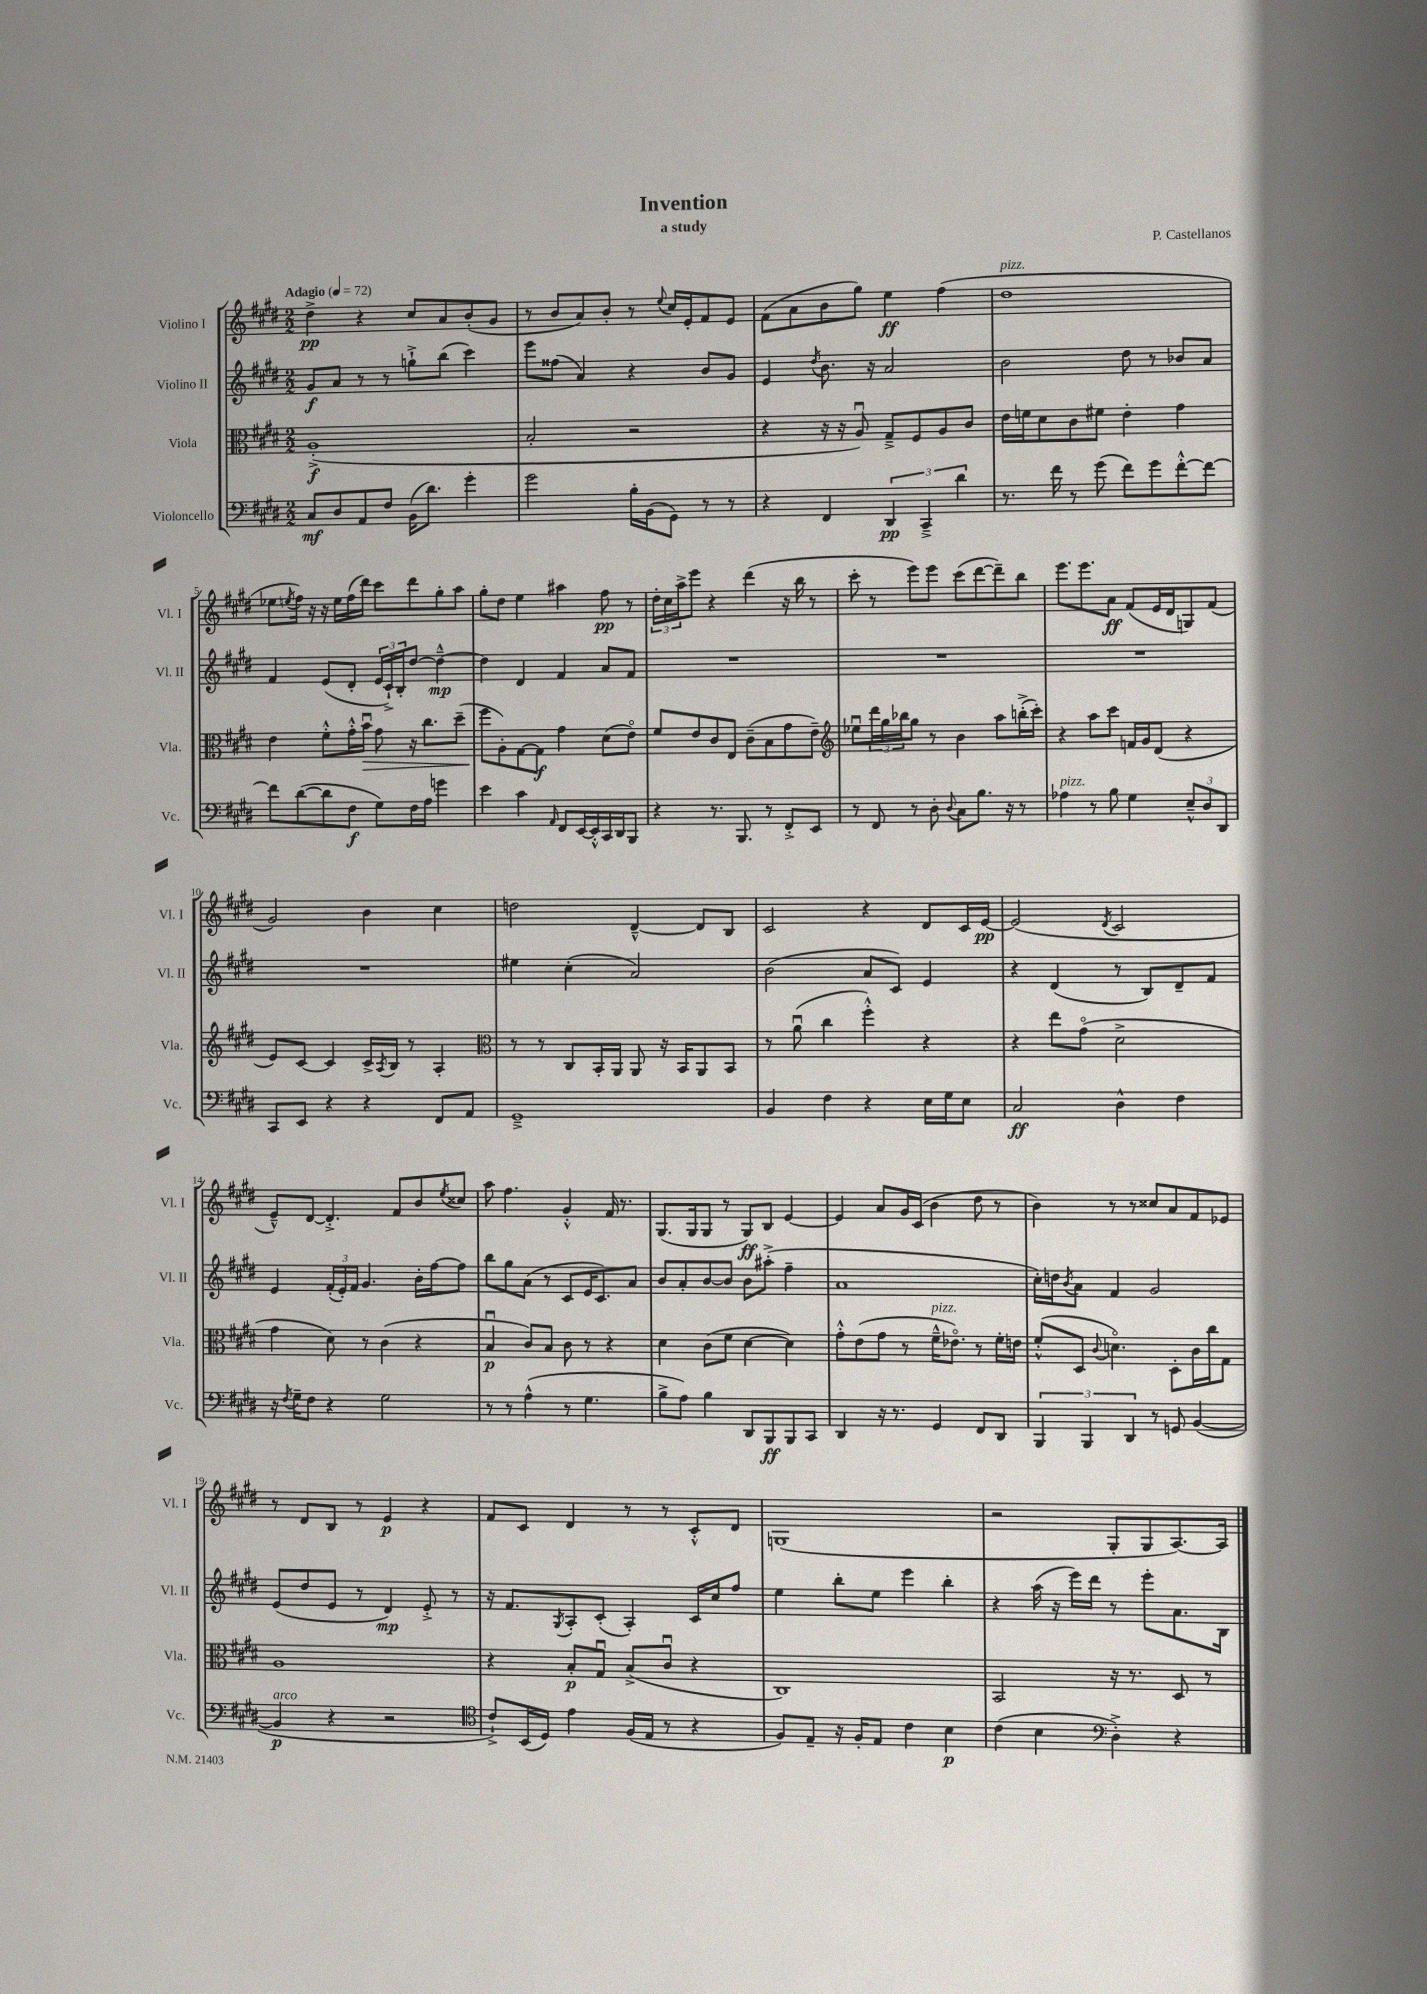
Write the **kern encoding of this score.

**kern	**kern	**kern	**kern
*staff4	*staff3	*staff2	*staff1
*clefF4	*clefC3	*clefG2	*clefG2
*k[f#c#g#d#]	*k[f#c#g#d#]	*k[f#c#g#d#]	*k[f#c#g#d#]
*M2/2	*M2/2	*M2/2	*M2/2
*MM72	*MM72	*MM72	*MM72
8C#/L	(1A'^	8g#/L	4dd#^\
8D#/	.	8a/J	.
8AA/	.	8r	4r
8F#/J	.	8r	.
(16BB\LK	.	8gg`^\L	8cc#/L
8.d#\J)	.	.	.
.	.	(8bb\J	8a/
4g#'\	.	4ccc#\)	(8b'/
.	.	.	8g#/J
=	=	=	=
2g#\	2B'/	8eee\L	8r
.	.	(8ff##\J	8b/L
.	.	4a/)	8a/)
.	.	.	8b'/J
16B'\LL	2r	4r	8r
(16BB\J	.	.	.
.	.	.	8qqee/
8GG#\J)	.	.	16cc#/LL
.	.	.	16e'/J
8r	.	8b/L	8f#/
8r	.	8g#/J	8e/J
=	=	=	=
4r	4r	4e/	(8f#\L
.	.	.	8a\
.	.	8qdd#/	.
4FF#/	16r	8.b\	8b\
.	16r	.	.
.	8Au/)	.	8gg#\J)
.	.	16r	.
6DD#/	8G#~^/L	2a/	4ee\
.	8F#/	.	.
6CC#~^/	.	.	.
.	8A/	.	(4ff#\
6d#\	.	.	.
.	8c#/J	.	.
=	=	=	=
8.r	16e\LL	2b\	1dd#
.	16f\J	.	.
.	8d#\	.	.
16f#\	.	.	.
8r	8c#\	.	.
(8g#\	8f#\J	.	.
8f#\L)	4e'\	8dd#\	.
8g#\	.	8r	.
[8f#'^^\	4g#\	8b-/L	.
8f#\_J	.	8a/J	.
=	=	=	=
8f#\]L	4e\	4f#/	8ee-\L
.	.	.	8qee/
([8d#\	.	.	16ff#\Jk)
.	.	.	16r
8d#\]	8f#'^^\L	(8e/L	16r
.	.	.	16ee\LL
8F#\J	16g#'^^\L	8d#'/J	(16ff#\
.	16bu\JJ	.	16ddd#\JJ)
8G#\L)	8g#\	24e/LL	8ccc#\L
.	.	24c#`^/)	.
.	.	24B'/J	.
16F#\L	16r	[8dd#/J	8ddd#\
16A\JJ	8.cc#\L	.	.
4g\	.	4dd#~^^\_	8gg#'\
.	(8dd#~\J	.	8aa\J
=	=	=	=
4e\	8ff#\L	4dd#\]	8gg#'\L
.	8A'\)	.	8dd#\J
4c#\	[8G#\	4d#/	4ee\
.	8G#\]J	.	.
16qqAA/	.	.	.
8FF#/L	4g#\	4f#/	4aa#\
[16EE/L	.	.	.
16EE'^^/]	.	.	.
16CC#/	(8d#\L	8a/L	8ff#\
16DD#/J	.	.	.
8BBB/J	8eo\J)	8f#/J	8r
=	=	=	=
4r	8f#/L	1r	24dd#'\LL
.	.	.	24cc#\
.	.	.	24aa^\J
.	8e/	.	8eee\J
8.r	8c#/	.	4r
.	8E/J	.	.
8.BBB/	.	.	.
.	(8c#~\L	.	(4ddd#\
8r	8B\	.	.
8FF#'^/L	8g#\	.	16r
.	.	.	16bb\
8EE/J	8e~\J)	.	8r
=	=	=	=
*	*clefG2	*	*
8r	8ee-u\L	1r	8ccc#'\
8FF#/	24ddd#\L	.	8r
.	24gg#\	.	.
.	24bb-\J	.	.
8r	8gg#\J	.	8eee\L)
8D#'\	8r	.	8eee\J
8qqD#/	.	.	.
8C#\L	4b\	.	(8ccc#\L
8.B\J	.	.	[8ddd#\
.	8aa\L	.	8ddd#~\])
16r	.	.	.
8r	(16bb'^\L	.	8bb\J
.	16ccc#'\JJ)	.	.
=	=	=	=
4A-\	4r	1r	8.eee\L
.	.	.	8.eee\
8r	8aa\L	.	.
8B\	8ccc#\J	.	8a\J
4G#\	16f/LL	.	(8f#/L
.	16g#/J	.	.
.	(8d#/J	.	16e/L
.	.	.	16d#/J
12E~^^/L	4r	.	8G/)
12D#/	.	.	.
.	.	.	(8f#/J
12DD#/J	.	.	.
=	=	=	=
8CC#/L	8e/L)	1r	2g#/)
8EE/J	[8c#/J	.	.
4r	4c#/]	.	.
4r	16c#^/LL	.	4b\
.	8qA/	.	.
.	16B/JJ	.	.
.	8r	.	.
8FF#/L	4A'/	.	4cc#\
8AA/J	.	.	.
=	=	=	=
*	*clefC3	*	*
1GG#~^	8r	4ee#\	2dd\
.	8r	.	.
.	8C#/L	(4cc#'\	.
.	16BB'/L	.	.
.	16AA/JJ	.	.
.	8AA/	2a/)	[4d#~^^/
.	16r	.	.
.	16BB/LK	.	.
.	8AA/	.	8d#/]L
.	8BB/J	.	8B/J
=	=	=	=
4BB/	8r	(2b\	2c#/
.	(8au\	.	.
4F#\	4cc#\	.	.
4r	4ff#'^^\)	8a/L	4r
.	.	8c#/J)	.
16E\LL	4r	4e/	8d#/L
16G#\J	.	.	.
8E\J	.	.	16c#/L
.	.	.	[16e/JJ
=	=	=	=
2C#/	4r	4r	(2e/]
.	8ee\L	(4d#/	.
.	(8g#o\J	.	.
.	.	.	8qd#/
4D#^^\	2d#^\	8r	2c#/
.	.	8B/L)	.
4F#\	.	8d#~/	.
.	.	8f#/J	.
=	=	=	=
16r	4g#\	4e/	8e~^^/L)
8qF#/	.	.	.
16G#~\LK	.	.	.
8F#\J	.	.	[8d#/J
4r	8d#\)	(24f#'/LL	4.d#'^/]
.	.	24e'/)	.
.	.	24f#/JJ	.
.	8r	4.g#/	.
2G#\	(4c#\	.	.
.	.	.	8f#/L
.	4r	16b'\LL	8b/
.	.	[16ff#\J	.
.	.	.	8qee/
.	.	8ff#\]J	8cc##/J
=	=	=	=
8r	4Bu/	8bb\L	8aa\
8r	.	8gg#\	4.ff#\
(4A^^\	8c#/L)	(8a\J	.
.	8B/J	8r	.
8r	8c#\	8c#/L	4g#'^^/
4.G#\	8r	16e/K	.
.	.	8.c#/)	.
.	4r	.	16f#/
.	.	.	8.r
.	.	8a/J	.
=	=	=	=
8B^\L	4d#\	8b/L	(8.G#/L
8A\J)	.	8a'/	.
.	.	.	16G#/k
4B\	(8c#\L	[8b/	8G#/J
.	8f#\J	8b/]J	8r
8DD#/L	[4d#\	8b\L	8G#/L)
8BBB/	.	(8aa#'^\J	8B/J
8BBB/	4d#\])	4ff#~\	[4e/
8CC#/J	.	.	.
=	=	=	=
4DD#/	8g#'^^\L	1a	4e/]
.	(8e\	.	.
16r	8g#\J	.	8a/L
8.r	.	.	.
.	8r	.	16g#/L
.	.	.	(16c#/JJ
4GG#/	16f#~^^\LK	.	4b\
.	8.e-o\J)	.	.
8FF#/L	8r	.	8dd#\
8DD#/J	16f#'\LL	.	8r
.	16e\JJ	.	.
=	=	=	=
6BBB/	(8f#'^^/L	16cc#'\LL)	4b\)
.	.	16dd\J	.
.	.	8qb/	.
.	8D#/J	8a\J	.
6BBB/	.	.	.
.	8qqc#/	.	.
.	4.do\)	4f#/	8r
6DD#/	.	.	.
.	.	.	8r
8r	.	2g#/	8cc##/L
8GG/	8D#'\L	.	8a/
([4BB/	16c#\L	.	8f#/
.	16cc#\J	.	.
.	8G#\J	.	8e-/J
=	=	=	=
4BB/]	1A	(8e/L	8r
.	.	8dd#/	8d#/L
4r	.	8e/J	8B/J
.	.	8r	8r
2r	.	4d#/)	4e/
.	.	8e'^/	4r
.	.	8r	.
=	=	=	=
*clefC4	*	*	*
8c#`^/L)	4r	16r	8f#/L
.	.	8.f#/L	.
(16BB/L	.	.	8c#/J
16D#/JJ)	.	.	.
.	.	8qG#/	.
4e\	8B'/L	8A'/	4d#/
.	8G#u/J	(8c#'/J	.
(16F#/LL	(8B^/L	4A'/)	8r
16E/JJ	.	.	.
8r	8c#u/J	.	8r
4r	4r	16c#/LL	8c#'^^/L
.	.	16cc#/J	.
.	.	8ff#/J	8d#/J
=	=	=	=
8F#/L)	1C#)	4ee\	(1G
8E~/J	.	.	.
16r	.	8bb'\L	.
16F#'/LK	.	.	.
8E/J	.	8ee\J	.
4c#\	.	4eee\	.
4B\	.	4bb'\	.
=	=	=	=
(4c#\	2BB/	4r	2r
4B\	.	(16aa\	.
.	.	16r	.
.	.	16eee\LL)	.
.	.	16ddd#\JJ	.
*clefF4	*	*	*
4D#'^\)	16r	8r	8G#'/L
.	8.r	.	.
.	.	8eee'\L	8G#/
4r	8D#/	8.a\	[8.A/)
.	8r	.	.
.	.	16B\Jk	16A/]Jk
==	==	==	==
*-	*-	*-	*-
